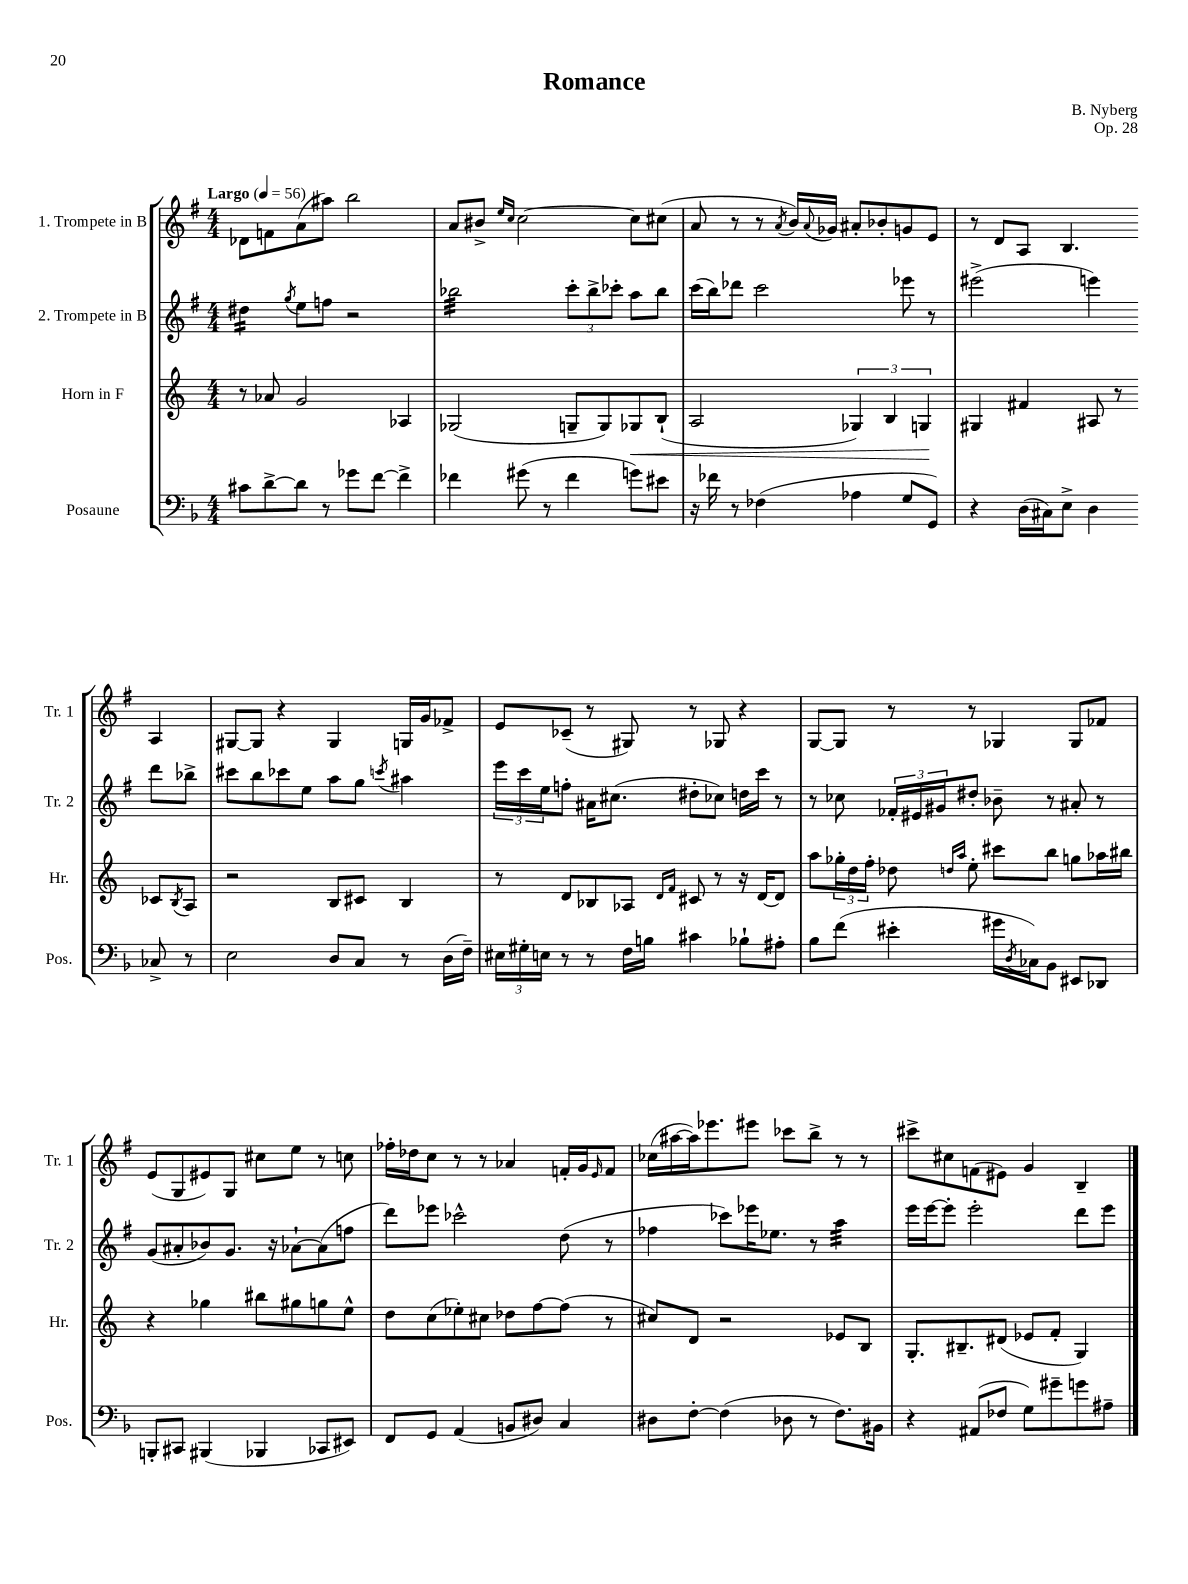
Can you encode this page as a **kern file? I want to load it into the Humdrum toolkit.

**kern	**kern	**kern	**kern
*staff4	*staff3	*staff2	*staff1
*clefF4	*clefG2	*clefG2	*clefG2
*k[b-]	*k[]	*k[f#]	*k[f#]
*M4/4	*M4/4	*M4/4	*M4/4
*MM56	*MM56	*MM56	*MM56
8c#\L	8r	4dd#\	8d-\L
[8d^\	8a-/	.	8f\
.	.	8qgg/	.
8d\]J	2g/	8ee\L	(8a\
8r	.	8ff\J	8aa#\J)
8g-\L	.	2r	2bb\
[8f\J	.	.	.
4f^\]	4A-/	.	.
=	=	=	=
4f-\	(2G-/	2bb-\	8a/L
.	.	.	8b#^/J
.	.	.	16qqee/LL
.	.	.	16qqcc/JJ
(8g#\	.	.	[2cc\
8r	.	.	.
4f-\	8G~/L	12ccc'\L	.
.	.	12bb-^\	.
.	8G/)	.	.
.	.	12ccc-'\J	.
8g\L)	8G-/	8aa\L	8cc\]L
8e#\J	(8B`/J	8bb-\J	(8cc#\J
=	=	=	=
16r	2A/	(16ccc\LL	8a/
16f-\	.	16bb\J)	.
8r	.	8ddd-\J	8r
(4F-\	.	2ccc\	8r
.	.	.	8qa/
.	.	.	16b/LL)
.	.	.	8qqa/
.	.	.	16g-/JJ
4A-\	6G-/)	.	8a#'/L
.	.	.	8b-'/
.	6B/	.	.
8G/L	.	8eee-\	8g/
.	6G/	.	.
8GG/J)	.	8r	8e/J
=	=	=	=
4r	4G#/	(2eee#^\	8r
.	.	.	8d/L
(16D\LL	4f#/	.	8A/J
16C#\J)	.	.	.
8E^\J	.	.	4.B/
4D\	8A#/	4eee\)	.
.	8r	.	.
8C-^/	8c-/L	8ddd\L	4A/
.	8qB/	.	.
8r	8A#/J	8bb-^\J	.
=	=	=	=
2E\	2r	8ccc#\L	[8G#/L
.	.	8bb\	8G#/]J
.	.	8ccc-\	4r
.	.	8ee\J	.
8D/L	8B/L	8aa\L	4G#/
8C/J	8c#/J	8gg\J	.
.	.	8qccc/	.
8r	4B/	4aa#\	16G/LL
.	.	.	16g/J
(16D\LL	.	.	8f-^/J
16F~\JJ)	.	.	.
=	=	=	=
24E#\LL	8r	24eee\LL	8e/L
24G#'\	.	24ccc\	.
24E\JJ	.	24ee\J	.
8r	8d/L	8ff'\J	(8c-~/J
8r	8B-/	16a#\LK	8r
.	.	(8.cc#\J	.
16F\LL	8A-/J	.	8G#/)
16B\JJ	.	.	.
.	16qqd/LL	.	.
.	16qqf/JJ	.	.
4c#\	8c#/	8dd#'\L	8r
.	8r	8cc-\J)	8G-/
8B-`\L	16r	16dd\LL	4r
.	[16d/LK	16ccc\JJ	.
8A#'\J	8d/]J	8r	.
=	=	=	=
8B-\L	8aa\L	8r	[8G/L
(8f\J	24gg-'\L	8cc-\	8G/]J
.	24dd\	.	.
.	24ff'\JJ	.	.
4e#'\	8dd-\	24f-'/LL	8r
.	.	24e#/	.
.	.	24g#/J	.
.	16qqdd/LL	.	.
.	16qqaa/JJ	.	.
.	8ee'\	8dd#'/J	8r
16g#\LL	8ccc#\L	8b-~\	4G-/
8qD/	.	.	.
16C-\J)	.	.	.
8BB-\J	8bb\J	8r	.
8EE#/L	8gg\L	8a#'/	8G-/L
8DD-/J	16aa-\L	8r	8f-/J
.	16bb#\JJ	.	.
=	=	=	=
8BBB'/L	4r	(8g/L	(8e/L
8CC#/J	.	8a#'/	8G/
(4BBB#/	4gg-\	8b-/)	8e#/)
.	.	8.g/J	8G/J
4BBB-/	8bb#\L	.	8cc#\L
.	.	16r	.
.	8gg#\	[8a-`\L	8ee\J
8CC-/L	8gg\	(8a-\]	8r
8EE#/J)	8ee^^\J	8ff\J	8cc\
=	=	=	=
8FF/L	8dd\L	8ddd\L)	16ff-'\LL
.	.	.	16dd-\J
8GG/J	(8cc\	8eee-\J	8cc\J
(4AA/	8ee-'\)	2ccc-^^\	8r
.	8cc#\J	.	8r
8BB/L	8dd-\L	.	4a-/
8D#/J)	[8ff\	.	.
4C/	(8ff\]J	(8dd\	16f'/LL
.	.	.	16g/J
.	.	.	16qqe/
.	8r	8r	8f/J
=	=	=	=
8D#\L	8cc#/L)	4ff-\	(16cc-\LL
.	.	.	[16aa#\
[8F'\J	8d/J	.	16aa#\]J)
.	.	.	8.eee-\
(4F\]	2r	8ccc-\L)	.
.	.	16eee-\K	8eee#\J
.	.	8.ee-\J	.
8D-\	.	.	8ccc-\L
8r	.	8r	8bb^\J
8.F\L)	8e-/L	4aa\	8r
.	8B/J	.	8r
16BB#\Jk	.	.	.
=	=	=	=
4r	8.G'/L	16eee\LL	8ccc#^\L
.	.	[16eee\J	.
.	.	8eee'\]J	8cc#\
.	8.B#~/	.	.
(8AA#/L	.	2eee'\	(8f\
8F-/J	(8d#/J	.	8e#\J)
8G\L)	8e-/L	.	4g/
8g#~\	8f'/J	.	.
8g\	4G/)	8ddd\L	4B~/
8A#~\J	.	8eee\J	.
==	==	==	==
*-	*-	*-	*-
